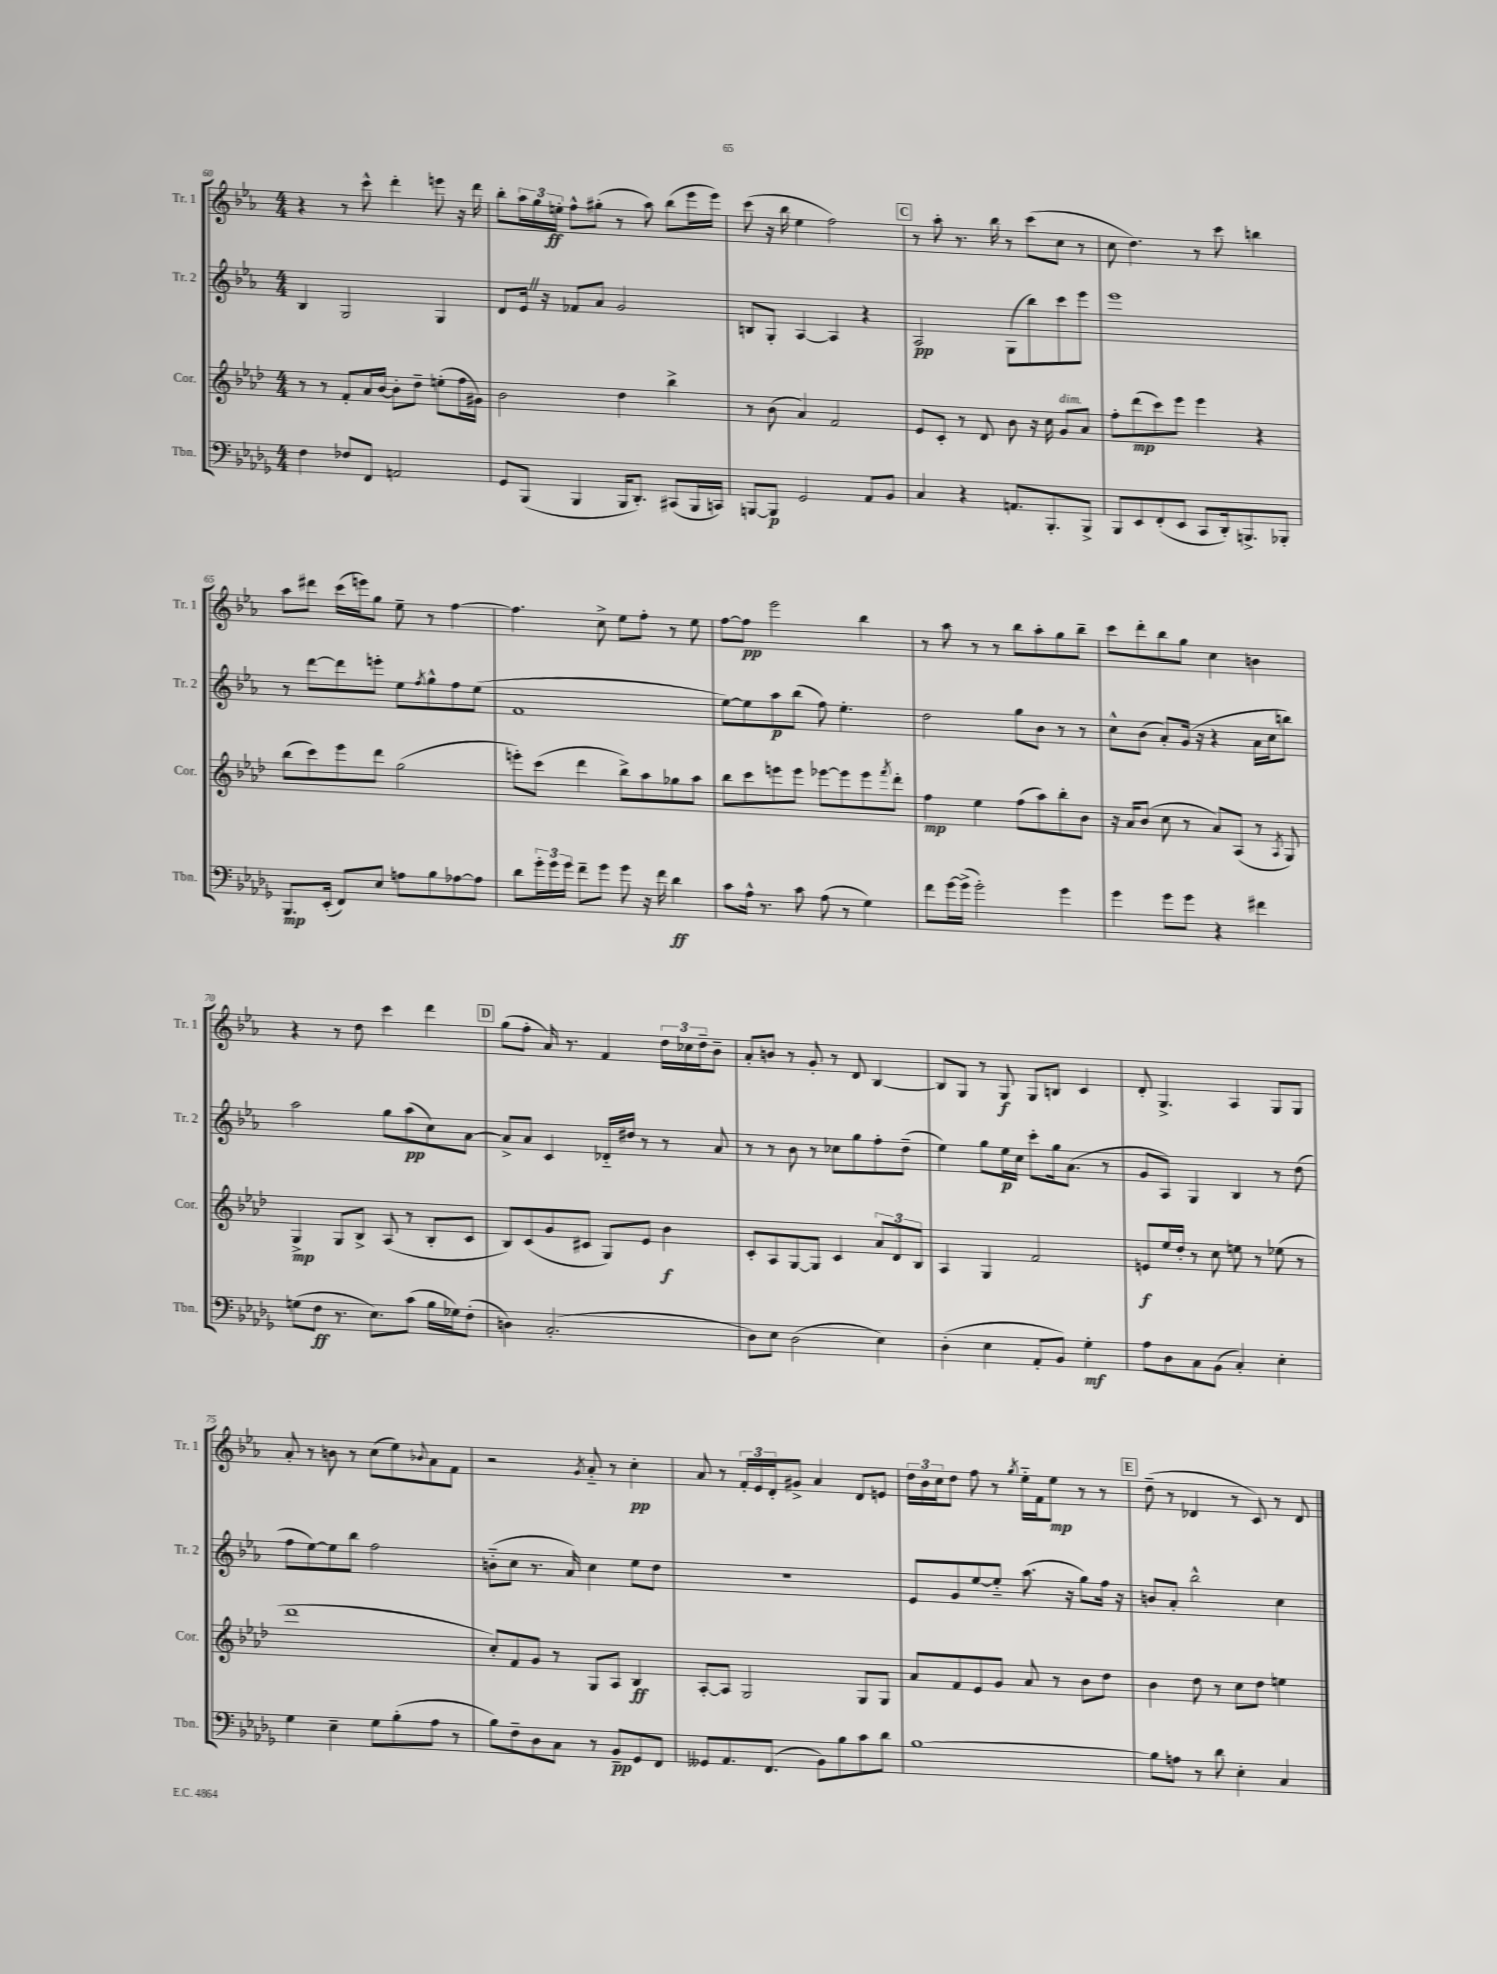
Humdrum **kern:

**kern	**kern	**kern	**kern
*staff4	*staff3	*staff2	*staff1
*clefF4	*clefG2	*clefG2	*clefG2
*k[b-e-a-d-g-]	*k[b-e-a-d-]	*k[b-e-a-]	*k[b-e-a-]
*M4/4	*M4/4	*M4/4	*M4/4
4F	8r	4B-	4r
.	8r	.	.
8F-	8f'	2G	8r
8FF	16a-	.	8ccc^^
.	[16b-	.	.
2AA	8b-']	.	4ddd'
.	8dd-~	.	.
.	(8ee'	4G	8eee
.	16ff	.	16r
.	16g#)	.	16ddd
=	=	=	=
8GG-	2b-	8d	8bb-'
(8BBB-	.	16e-	24aa-
.	.	.	24gg
.	.	16r	.
.	.	.	24ee'
4BBB-	.	8f-	8ff^^
.	.	8a-	(8gg#'
16BBB-	4dd-	2g	8r
8.DD-')	.	.	.
.	.	.	8aa-)
(8CC#	4bb-^	.	(8bb-
16BBB-	.	.	16eee-
16CC)	.	.	16eee-)
=	=	=	=
[8BBB	8r	8B	(8ccc
8BBB]	(8b-	8G'	16r
.	.	.	16bb-
2GG-	4a-)	[4A-	4ee-
.	2f	4A-]	2ff)
8AA-	.	4r	.
8BB-	.	.	.
=	=	=	=
4C	8e-	2A-	8r
.	8c'	.	8aa-'
4r	8r	.	8.r
.	8d-	.	.
.	.	.	16bb-
8.AA	8b-	(8G	8r
.	16r	8bb-)	(8ccc
8.BBB-'	16cc	.	.
.	8g	8ccc	8cc
8BBB-^	8a-	8eee-	8r
=	=	=	=
8BBB-	8ff'	1eee-	8cc
8EE-	(8ddd-	.	4.dd)
(8FF'	8ccc)	.	.
8EE-	8eee-	.	.
8CC	4eee-	.	8r
16DD-')	.	.	8ccc
8.BBB^	.	.	.
.	4r	.	4bb
8BBB-'	.	.	.
=	=	=	=
8.BBB-	(8bb-	8r	8aa-
.	8ccc)	[8ddd	8ddd#
(16EE-'	.	.	.
8FF)	8eee-	8ddd]	(16ccc
.	.	.	16eee)
8E-	8ddd-	8eee'	8gg
8A	(2gg	8ee-	8ee-~
.	.	8qff	.
8B-	.	8gg^^	8r
[8A-	.	8ff	[4ff
8A-]	.	(8ee-	.
=	=	=	=
8d-	8eee')	1f	4.ff]
24g-'	(8ccc	.	.
24g-	.	.	.
24g-	.	.	.
8f~	4ddd-	.	.
8g-	.	.	8cc^
8g-	8bb-^)	.	8ee-
16r	8aa-	.	8ff'
16f	.	.	.
4d-	8gg-	.	8r
.	8aa-	.	8ee-
=	=	=	=
8c	8bb-	[8ee-)	[8ff
16A-^^	8ccc	8ee-]	8ff]
8.r	.	.	.
.	8eee	8aa-	2eee-
8c	8eee	(8bb-	.
(8A-	[8eee-	8ff)	.
8r	8eee-]	4.ee-'	.
4G-)	8eee-	.	4bb-
.	8qfff	.	.
.	8ddd-'	.	.
=	=	=	=
8f	4ff	2dd	8r
[16g-	.	.	8aa-
(16g-^]	.	.	.
2g-')	4ee-	.	8r
.	.	.	8r
.	(8ff	8gg	8bb-
.	8aa-)	8b-	8aa-'
4g-	8bb-'	8r	8gg
.	8b-	8r	8bb-~
=	=	=	=
4g-	16r	8cc^^	8ccc
.	16a-	.	.
.	(8b-	(8b-	8ddd'
8g-	8cc	8a-')	8bb-
8g-	8r	(16g	8gg
.	.	16r	.
4r	8a-)	4r	4cc
.	(8A-	.	.
4f#	8r	16a-	4b
.	.	16cc	.
.	8qA-	.	.
.	8G)	8bb)	.
=	=	=	=
(8G	4G^	2aa-	4r
8F	.	.	.
8.r	8G	.	8r
.	8B-^	.	8dd
8.E-)	.	.	.
.	(8A-	8gg	4ccc
(8c	8r	(8aa-	.
16B-	8B-'	8cc)	4ddd
16G-)	.	.	.
(8F'	8c	[8a-	.
=	=	=	=
4D)	8B-)	8a-^]	(8gg
.	(8c	8a-	8ff'
(2.C'	8g	4c	16a-)
.	.	.	8.r
.	8c#	.	.
.	8G)	16d-'~	4f
.	.	16dd#	.
.	8e-	8r	.
.	4b-	8r	24dd
.	.	.	24cc-
.	.	.	24dd~
.	.	8a-	8b-~
=	=	=	=
8D-)	8c'	8r	8a-'
8E-	8A-	8r	8b
(2D-	[8G	8b-	8r
.	8G]	8r	8g'
.	4c	8cc-	8r
.	.	8gg	8d
4E-)	12a-	8ff'	[4B-
.	12d-	.	.
.	.	(8dd~	.
.	12B-	.	.
=	=	=	=
(4D-'	4A-	4ee-)	8B-]
.	.	.	8G
4E-	4G	8gg	8r
.	.	16ee-	8G
.	.	16cc	.
8AA-'	2f	8ccc'	8G
8BB-)	.	16gg	8B
.	.	(8.a-	.
4G-'	.	.	4c
.	.	8r	.
=	=	=	=
8A-	8e	8g	8d'
8D-	16ee-	8A-)	4.G^
.	16dd-'	.	.
8C	8r	4G	.
(8BB-	8cc	.	.
4C')	8ee	4B-	4A-
.	8r	.	.
4E-'	(8ee-	8r	8G
.	8r	(8dd	8G
=	=	=	=
4G-	1ddd-	8ff	8a-'
.	.	[8ee-)	8r
4E-~	.	8ee-]	8b
.	.	8bb-	8r
8G-	.	2ff	(8cc
(8B-'	.	.	8ee-)
.	.	.	8qqb-
8A-	.	.	8a-
8r	.	.	8f
=	=	=	=
8B-)	8cc')	(8b'~	2r
8F~	8f	8cc	.
8D-	8g	8.r	.
8C	8r	.	.
.	.	16a-)	.
.	.	.	8qg
8r	8G	4cc	8a-'~
8BB-~	8A-	.	8r
8GG-	4B-	8ee-	4cc'
8FF	.	8dd	.
=	=	=	=
8GG--	[8A-'	1r	8a-
8.AA-	8A-]	.	8r
.	2G	.	24f'
.	.	.	24e-
(8.FF	.	.	.
.	.	.	24d'
.	.	.	8g#^
8BB-)	.	.	4a-
8B-	.	.	.
8c	8G	.	8d
8d-	8G	.	8e
=	=	=	=
[1B-	8a-	8e-	24dd
.	.	.	24b-
.	.	.	24cc
.	8f	8g	8dd
.	8e-	[8ee-	8ff
.	8g	8ee-'~]	8r
.	.	.	8qgg
.	8a-	(8.aa-	16ee-'~
.	.	.	16f
.	8r	.	8ee-
.	.	16r	.
.	8b-	8gg)	8r
.	8dd-	16ff	8r
.	.	16r	.
=	=	=	=
8B-]	4b-	8b	(8dd~
8A	.	8a-'	8r
8r	8dd-	2bb-^^	4d-
8d-	8r	.	.
4E-'	8cc	.	8r
.	8dd-	.	8c)
4C	4ee	4cc	8r
.	.	.	8d-
==	==	==	==
*-	*-	*-	*-
